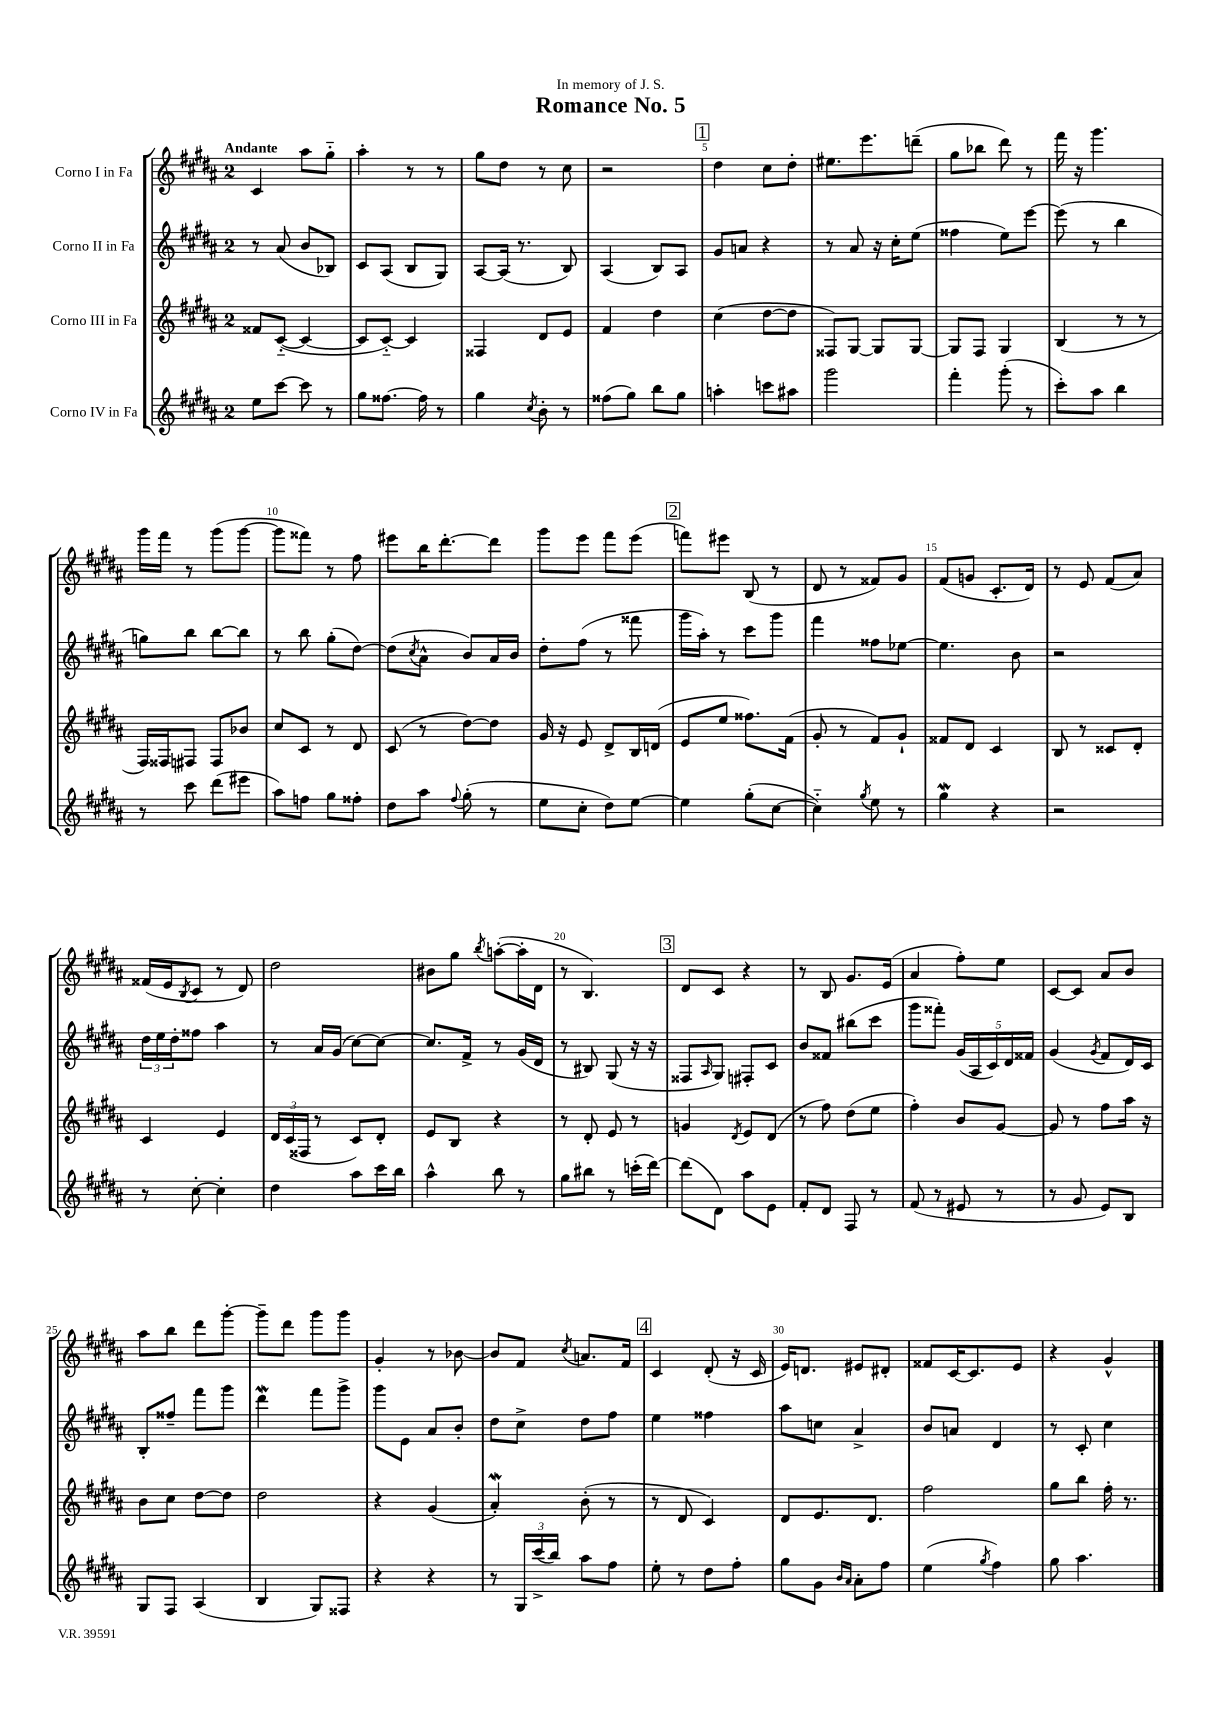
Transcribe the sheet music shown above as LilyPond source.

\header { title = "Romance No. 5" dedication = "In memory of J. S." }
<<
\new StaffGroup <<
\new Staff = "s0" \with { instrumentName = "Corno I in Fa" } {
    \clef treble \key b \major \once \override Staff.TimeSignature.style = #'single-digit \time 2/4 \tempo "Andante"
    cis'4 ais''8 gis''8-_ |
    ais''4-. r8 r8 |
    gis''8 dis''8 r8 cis''8 |
    r2 |
    \mark \markup { \box "1" } dis''4 cis''8 dis''8-. |
    eis''8. e'''8. d'''8--( |
    gis''8 bes''8 dis'''8) r8 |
    fis'''16 r16 gis'''4. |
    gis'''16 fis'''16 r8 gis'''8( gis'''8~ |
    gis'''8 fisis'''8) r8 fis''8 |
    eis'''8 b''16 dis'''8.~-. dis'''8 |
    gis'''8 e'''8 fis'''8 e'''8( |
    \mark \markup { \box "2" } f'''8) eis'''8 b8( r8 |
    dis'8 r8 fisis'8) gis'8 |
    fis'8( g'8 cis'8.-. dis'16) |
    r8 e'8 fis'8( ais'8) |
    fisis'16( e'16 \acciaccatura { b8 } cis'8 r8 dis'8) |
    dis''2 |
    bis'8 gis''8 \acciaccatura { b''8 } a''8~-.( a''16-. dis'16 |
    r8 b4.) |
    \mark \markup { \box "3" } dis'8 cis'8 r4 |
    r8 b8 gis'8. e'16( |
    ais'4 fis''8-.) e''8 |
    cis'8~ cis'8 ais'8 b'8 |
    ais''8 b''8 dis'''8 gis'''8~-. |
    gis'''8-- dis'''8 gis'''8 gis'''8 |
    gis'4-. r8 bes'8~ |
    bes'8 fis'8 \acciaccatura { cis''8 } a'8. fis'16 |
    \mark \markup { \box "4" } cis'4 dis'8-.( r16 cis'16 |
    e'16) d'8. eis'8 dis'8-. |
    fisis'8 cis'16~ cis'8. e'8 |
    r4 gis'4-^ \bar "|." |
}
\new Staff = "s1" \with { instrumentName = "Corno II in Fa" } {
    \clef treble \key b \major \once \override Staff.TimeSignature.style = #'single-digit \time 2/4
    r8 ais'8( b'8 bes8) |
    cis'8 ais8( b8 gis8) |
    ais8~ ais16( r8. b8) |
    ais4( b8) ais8 |
    \mark \markup { \box "1" } gis'8 a'8 r4 |
    r8 ais'8 r16 cis''16-. e''8( |
    fisis''4 e''8) e'''8~ |
    e'''8( r8 b''4 |
    g''8) b''8 b''8~ b''8 |
    r8 b''8 gis''8-.( dis''8~) |
    dis''8( \acciaccatura { cis''8 } ais'8-^ b'8) ais'16 b'16 |
    dis''8-. fis''8( r8 fisis'''8 |
    \mark \markup { \box "2" } gis'''16 ais''16-.) r8 cis'''8 gis'''8 |
    fis'''4 fisis''8 ees''8~ |
    ees''4. b'8 |
    r2 |
    \tuplet 3/2 { dis''16 e''16 dis''16-. } fisis''8 ais''4 |
    r8 ais'16 gis'16( cis''8~) cis''8~ |
    cis''8. fis'16-> r8 gis'16( dis'16 |
    r8 bis8) gis8( r16 r16 |
    \mark \markup { \box "3" } fisis8 \grace { ais16 } gis8) fis8-. cis'8 |
    b'8 fisis'8 bis''8( cis'''8 |
    gis'''8 fisis'''8-.) \tuplet 5/4 { gis'16( ais16 cis'16) dis'16 fisis'16 } |
    gis'4( \acciaccatura { gis'8 } fis'8 dis'16) cis'16 |
    b8-. fisis''8-- fis'''8 gis'''8 |
    dis'''4\mordent fis'''8 gis'''8-> |
    gis'''8 e'8 ais'8 b'8-. |
    dis''8 cis''8-> dis''8 fis''8 |
    \mark \markup { \box "4" } e''4 fisis''4 |
    ais''8 c''8 ais'4-> |
    b'8 a'8 dis'4 |
    r8 cis'8-. cis''4 \bar "|." |
}
\new Staff = "s2" \with { instrumentName = "Corno III in Fa" } {
    \clef treble \key b \major \once \override Staff.TimeSignature.style = #'single-digit \time 2/4
    fisis'8 cis'8~-_( cis'4~ |
    cis'8 cis'8~-_) cis'4 |
    fisis4 dis'8 e'8 |
    fis'4 dis''4 |
    \mark \markup { \box "1" } cis''4( dis''8~ dis''8 |
    fisis8) gis8~ gis8 gis8~ |
    gis8 fis8 gis4 |
    b4( r8 r8 |
    fis16) fisis16 fis8 fis8 bes'8 |
    cis''8 cis'8 r8 dis'8 |
    cis'8( r8 dis''8~) dis''8 |
    gis'16 r16 e'8 dis'8-> b16 d'16( |
    \mark \markup { \box "2" } e'8 e''8 fisis''8.) fis'16( |
    gis'8-. r8 fis'8) gis'8-! |
    fisis'8 dis'8 cis'4 |
    b8 r8 cisis'8 dis'8-. |
    cis'4 e'4 |
    \tuplet 3/2 { dis'16 cis'16( fisis16 } r8 cis'8) dis'8-. |
    e'8 b8 r4 |
    r8 dis'8-. e'8 r8 |
    \mark \markup { \box "3" } g'4 \acciaccatura { dis'8 } e'8 dis'8( |
    r8 fis''8) dis''8( e''8 |
    fis''4-.) b'8 gis'8~ |
    gis'8 r8 fis''8 ais''16 r16 |
    b'8 cis''8 dis''8~ dis''8 |
    dis''2 |
    r4 gis'4( |
    ais'4-.\mordent) b'8-.( r8 |
    \mark \markup { \box "4" } r8 dis'8 cis'4) |
    dis'8 e'8. dis'8. |
    fis''2 |
    gis''8 b''8 fis''16-. r8. \bar "|." |
}
\new Staff = "s3" \with { instrumentName = "Corno IV in Fa" } {
    \clef treble \key b \major \once \override Staff.TimeSignature.style = #'single-digit \time 2/4
    e''8 cis'''8~ cis'''8 r8 |
    gis''8 fisis''8.~ fisis''16 r8 |
    gis''4 \acciaccatura { cis''8 } b'8-. r8 |
    fisis''8( gis''8) b''8 gis''8 |
    \mark \markup { \box "1" } a''4-. c'''8 ais''8 |
    gis'''2 |
    fis'''4-. gis'''8-.( r8 |
    cis'''8-.) ais''8 b''4 |
    r8 cis'''8 dis'''8( eis'''8 |
    ais''8) f''8 gis''8 fisis''8-. |
    dis''8 ais''8 \appoggiatura { fis''8 } gis''8-.( r8 |
    e''8 cis''8-. dis''8) e''8~ |
    \mark \markup { \box "2" } e''4 gis''8-.( cis''8~ |
    cis''4-_) \acciaccatura { gis''8 } e''8 r8 |
    gis''4\mordent r4 |
    r2 |
    r8 cis''8~-. cis''4-. |
    dis''4 ais''8 cis'''16 b''16 |
    ais''4-^ b''8 r8 |
    gis''8 bis''8 r8 c'''16-.( dis'''16~) |
    \mark \markup { \box "3" } dis'''8( dis'8) ais''8 e'8 |
    fis'8-. dis'8 fis8 r8 |
    fis'8( r8 eis'8 r8 |
    r8 gis'8 e'8) b8 |
    gis8 fis8 ais4( |
    b4 gis8) fisis8 |
    r4 r4 |
    r8 \tuplet 3/2 { gis16 cis'''16->( b''16) } ais''8 fis''8 |
    \mark \markup { \box "4" } e''8-. r8 dis''8 fis''8-. |
    gis''8 gis'8 \grace { b'16 ais'16 } ais'8-. fis''8 |
    e''4( \acciaccatura { gis''8 } fis''4) |
    gis''8 ais''4. \bar "|." |
}
>>
>>
\layout { \context { \Score \override BarNumber.break-visibility = ##(#f #t #t) barNumberVisibility = #(every-nth-bar-number-visible 5) } }
